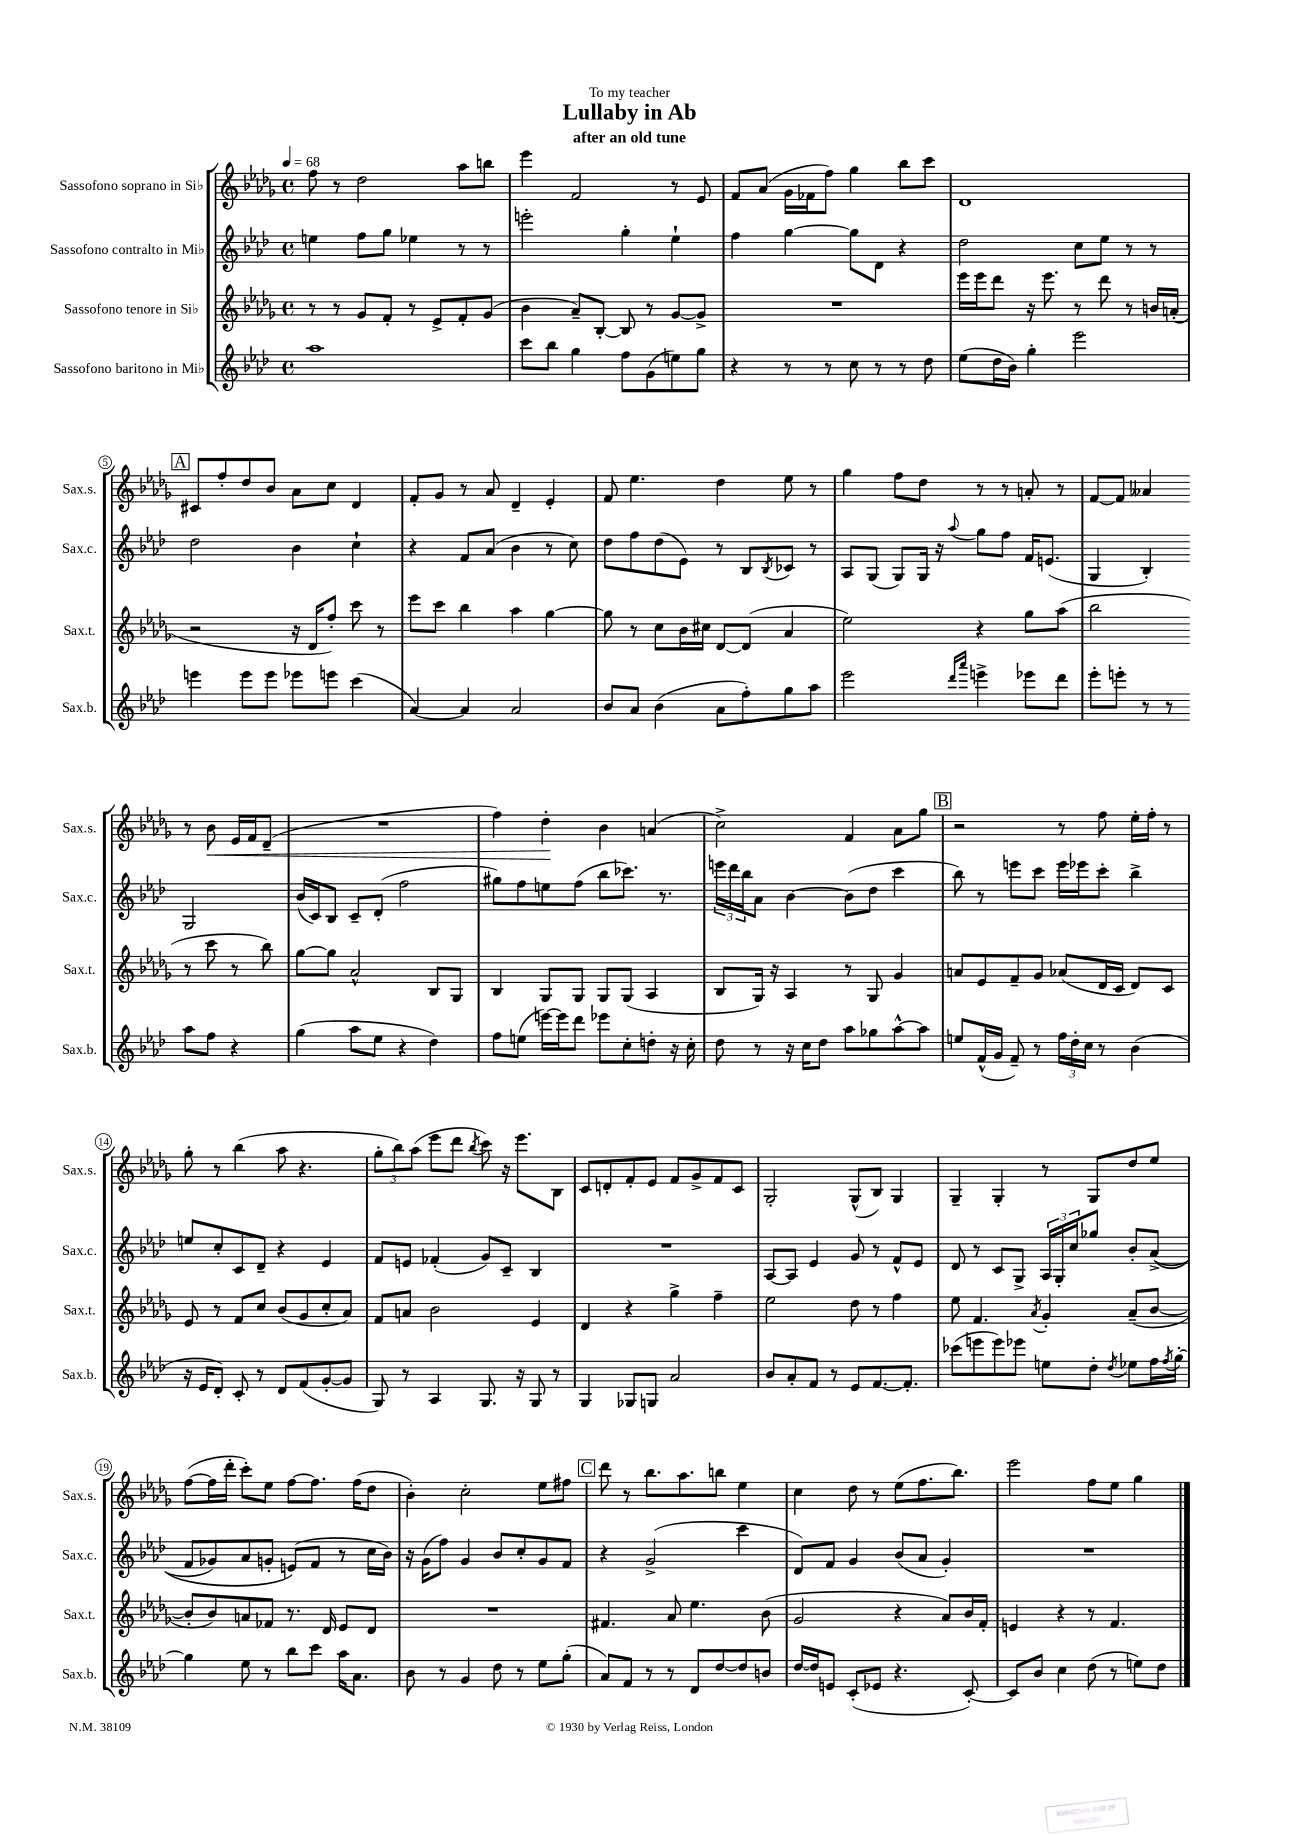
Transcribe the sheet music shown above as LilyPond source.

\header { title = "Lullaby in Ab" subtitle = "after an old tune" dedication = "To my teacher" }
<<
\new StaffGroup <<
\new Staff = "s0" \with { instrumentName = "Sassofono soprano in Sib" shortInstrumentName = "Sax.s." } {
    \clef treble \key des \major \defaultTimeSignature \time 4/4 \tempo 4 = 68
    f''8 r8 des''2 aes''8 b''8 |
    ees'''4 f'2 r8 ees'8 |
    f'8 aes'8( ges'16 fes'16 f''8) ges''4 bes''8 c'''8 |
    des'1 |
    \mark \markup { \box "A" } cis'8 f''8-. des''8 bes'8 aes'8 c''8 des'4 |
    f'8-. ges'8 r8 aes'8 des'4-- ees'4-. |
    f'8 ees''4. des''4 ees''8 r8 |
    ges''4 f''8 des''8 r8 r8 a'8-. r8 |
    f'8~ f'8 aeses'4 r8 bes'8\< ees'16 f'16 des'8--( |
    R1 |
    f''4) des''4-.\! bes'4 a'4( |
    c''2->) f'4 aes'8 ges''8 |
    \mark \markup { \box "B" } r2 r8 f''8 ees''16-. f''16-. r8 |
    ges''8-. r8 bes''4( aes''8 r4. |
    \tuplet 3/2 { ges''8-. bes''8) aes''8( } ees'''8 des'''8 \acciaccatura { bes''8 } c'''8) r16 ees'''8. bes8 |
    c'8 d'8-. f'8-. ees'8 f'8 ges'8-> f'8 c'8 |
    ges2-. ges8-^( bes8) ges4 |
    ges4-- ges4-. r8 ges8 des''8 ees''8 |
    f''8~( f''16 des'''16-. c'''8-.) ees''8 f''8~ f''8. f''16( des''8 |
    bes'4-.) c''2-. ees''8 fis''8 |
    \mark \markup { \box "C" } des'''8 r8 bes''8. aes''8. b''8 ees''4 |
    c''4 des''8 r8 ees''8( f''8. bes''8.) |
    ees'''2 f''8 ees''8 ges''4 \bar "|." |
}
\new Staff = "s1" \with { instrumentName = "Sassofono contralto in Mib" shortInstrumentName = "Sax.c." } {
    \clef treble \key aes \major \defaultTimeSignature \time 4/4
    e''4 f''8 g''8 ees''4 r8 r8 |
    e'''2-. g''4-. ees''4-! |
    f''4 g''4~ g''8 des'8 r4 |
    des''2 c''8 ees''8 r8 r8 |
    \mark \markup { \box "A" } des''2 bes'4 c''4-! |
    r4 f'8 aes'8( bes'4 r8 c''8) |
    des''8 f''8 des''8( ees'8) r8 bes8 \acciaccatura { bes8 } ces'8 r8 |
    aes8 g8( g8) g16 r16 \appoggiatura { aes''8 } g''8 f''8 f'16 e'8.( |
    g4 bes4-.) g2 |
    bes'16( c'16) bes8 c'8-- des'8-.( f''2 |
    gis''8) f''8 e''8 f''8( bes''8 ces'''8.) r8. |
    \tuplet 3/2 { e'''16 des'''16 bes''16 } aes'8 bes'4~ bes'8( des''8 c'''4 |
    \mark \markup { \box "B" } bes''8) r8 e'''8 c'''8 e'''16 ees'''16 c'''8-. bes''4-> |
    e''8 c''8-. c'8 des'8-- r4 ees'4 |
    f'8 e'8 fes'4-.( g'8) c'8-- bes4 |
    R1 |
    aes8~ aes8 ees'4 g'8 r8 f'8-^ ees'8 |
    des'8 r8 c'8 g8-> \tuplet 3/2 { aes16 g16-. c''16 } ges''8 bes'8-. aes'8->(\( |
    f'8 ges'8) aes'8 g'8-. e'8(\) f'8 r8 c''16 bes'16) |
    r16 g'16( f''8) g'4 bes'8 c''8-. g'8 f'8 |
    \mark \markup { \box "C" } r4 g'2->( c'''4 |
    des'8) f'8 g'4 bes'8( aes'8 g'4-.) |
    R1 \bar "|." |
}
\new Staff = "s2" \with { instrumentName = "Sassofono tenore in Sib" shortInstrumentName = "Sax.t." } {
    \clef treble \key des \major \defaultTimeSignature \time 4/4
    r8 r8 ges'8 f'8-. r8 ees'8-> f'8-. ges'8( |
    bes'4 aes'8--) bes8~-. bes8 r8 ges'8~ ges'8-> |
    R1 |
    ees'''16 ees'''16 des'''8 r16 ees'''8. r8 des'''8 r8 b'16 a'16-.( |
    \mark \markup { \box "A" } r2 r16 des'16 f''8-.) c'''8 r8 |
    ees'''8 c'''8 bes''4 aes''4 ges''4~ |
    ges''8 r8 c''8 bes'16 cis''16 des'8~ des'8( aes'4 |
    ees''2) r4 ges''8 aes''8( |
    bes''2 r8 c'''8 r8 bes''8) |
    ges''8~ ges''8 aes'2-^ bes8 ges8 |
    bes4 ges8 ges8 ges8 ges8( aes4 |
    bes8 ges16) r16 aes4 r8 ges8 ges'4 |
    \mark \markup { \box "B" } a'8 ees'8 f'8-- ges'8 aes'8( des'16 c'16 des'8) c'8 |
    ees'8 r8 f'8 c''8 bes'8( ges'8 c''8-. aes'8) |
    f'8 a'8 bes'2 ees'4 |
    des'4 r4 ges''4-> f''4-- |
    ees''2 des''8 r8 f''4 |
    ees''8 f'4. \acciaccatura { aes'8 } ges'4-. aes'8--( bes'8~ |
    bes'8-. bes'8) a'8 fes'8 r8. des'16 ees'8 des'8 |
    R1 |
    \mark \markup { \box "C" } fis'4. aes'8 ees''4. bes'8( |
    ges'2 r4 aes'8) bes'16 f'16-. |
    e'4 r4 r8 f'4. \bar "|." |
}
\new Staff = "s3" \with { instrumentName = "Sassofono baritono in Mib" shortInstrumentName = "Sax.b." } {
    \clef treble \key aes \major \defaultTimeSignature \time 4/4
    aes''1 |
    c'''8 bes''8 g''4 f''8 g'8( e''8) g''8 |
    r4 r8 r8 c''8 r8 r8 des''8 |
    ees''8( des''16 bes'16) g''4-. ees'''2 |
    \mark \markup { \box "A" } e'''4 e'''8 e'''8 ees'''8 e'''8 c'''4( |
    aes'4~) aes'4 aes'2 |
    bes'8 aes'8 bes'4( aes'8 f''8-.) g''8 aes''8 |
    ees'''2 \grace { des'''16 aes'''16 } e'''4-> ees'''8 des'''8 |
    ees'''8-. e'''8-. r8 r8 aes''8 f''8 r4 |
    g''4( aes''8 ees''8 r4 des''4) |
    f''8 e''8( e'''16~) e'''16 des'''8 ees'''8 c''8-. d''8-. r16 c''16-. |
    des''8 r8 r16 c''16 des''8 aes''8 ges''8 aes''8~-^ aes''8 |
    \mark \markup { \box "B" } e''8 f'16-^( g'16 f'8--) r8 \tuplet 3/2 { f''16 des''16-. c''16 } r8 bes'4( |
    r16 ees'16 des'8-.) c'8-. r8 des'8 f'8( g'8~-. g'8 |
    g8) r8 aes4 g8. r16 g8 r8 |
    g4 ges8 g8 aes'2 |
    bes'8 aes'8-. f'8 r8 ees'8 f'8.~ f'8.-. |
    ces'''8( e'''8 e'''8) ees'''8 e''8 des''8-. \acciaccatura { des''8 } ees''8 f''16 \acciaccatura { f''8 } g''16~-. |
    g''4 ees''8 r8 bes''8 c'''8 aes''16 aes'8. |
    bes'8 r8 g'4 des''8 r8 ees''8 g''8-.( |
    \mark \markup { \box "C" } aes'8) f'8 r8 r8 des'8 des''8~ des''8 b'8 |
    des''16~ des''16 e'8 c'8-.( ees'8 r4. c'8~-.) |
    c'8 bes'8 c''4 des''8( r8 e''8) des''8 \bar "|." |
}
>>
>>
\layout { \context { \Score \override BarNumber.stencil = #(make-stencil-circler 0.1 0.3 ly:text-interface::print) } }
